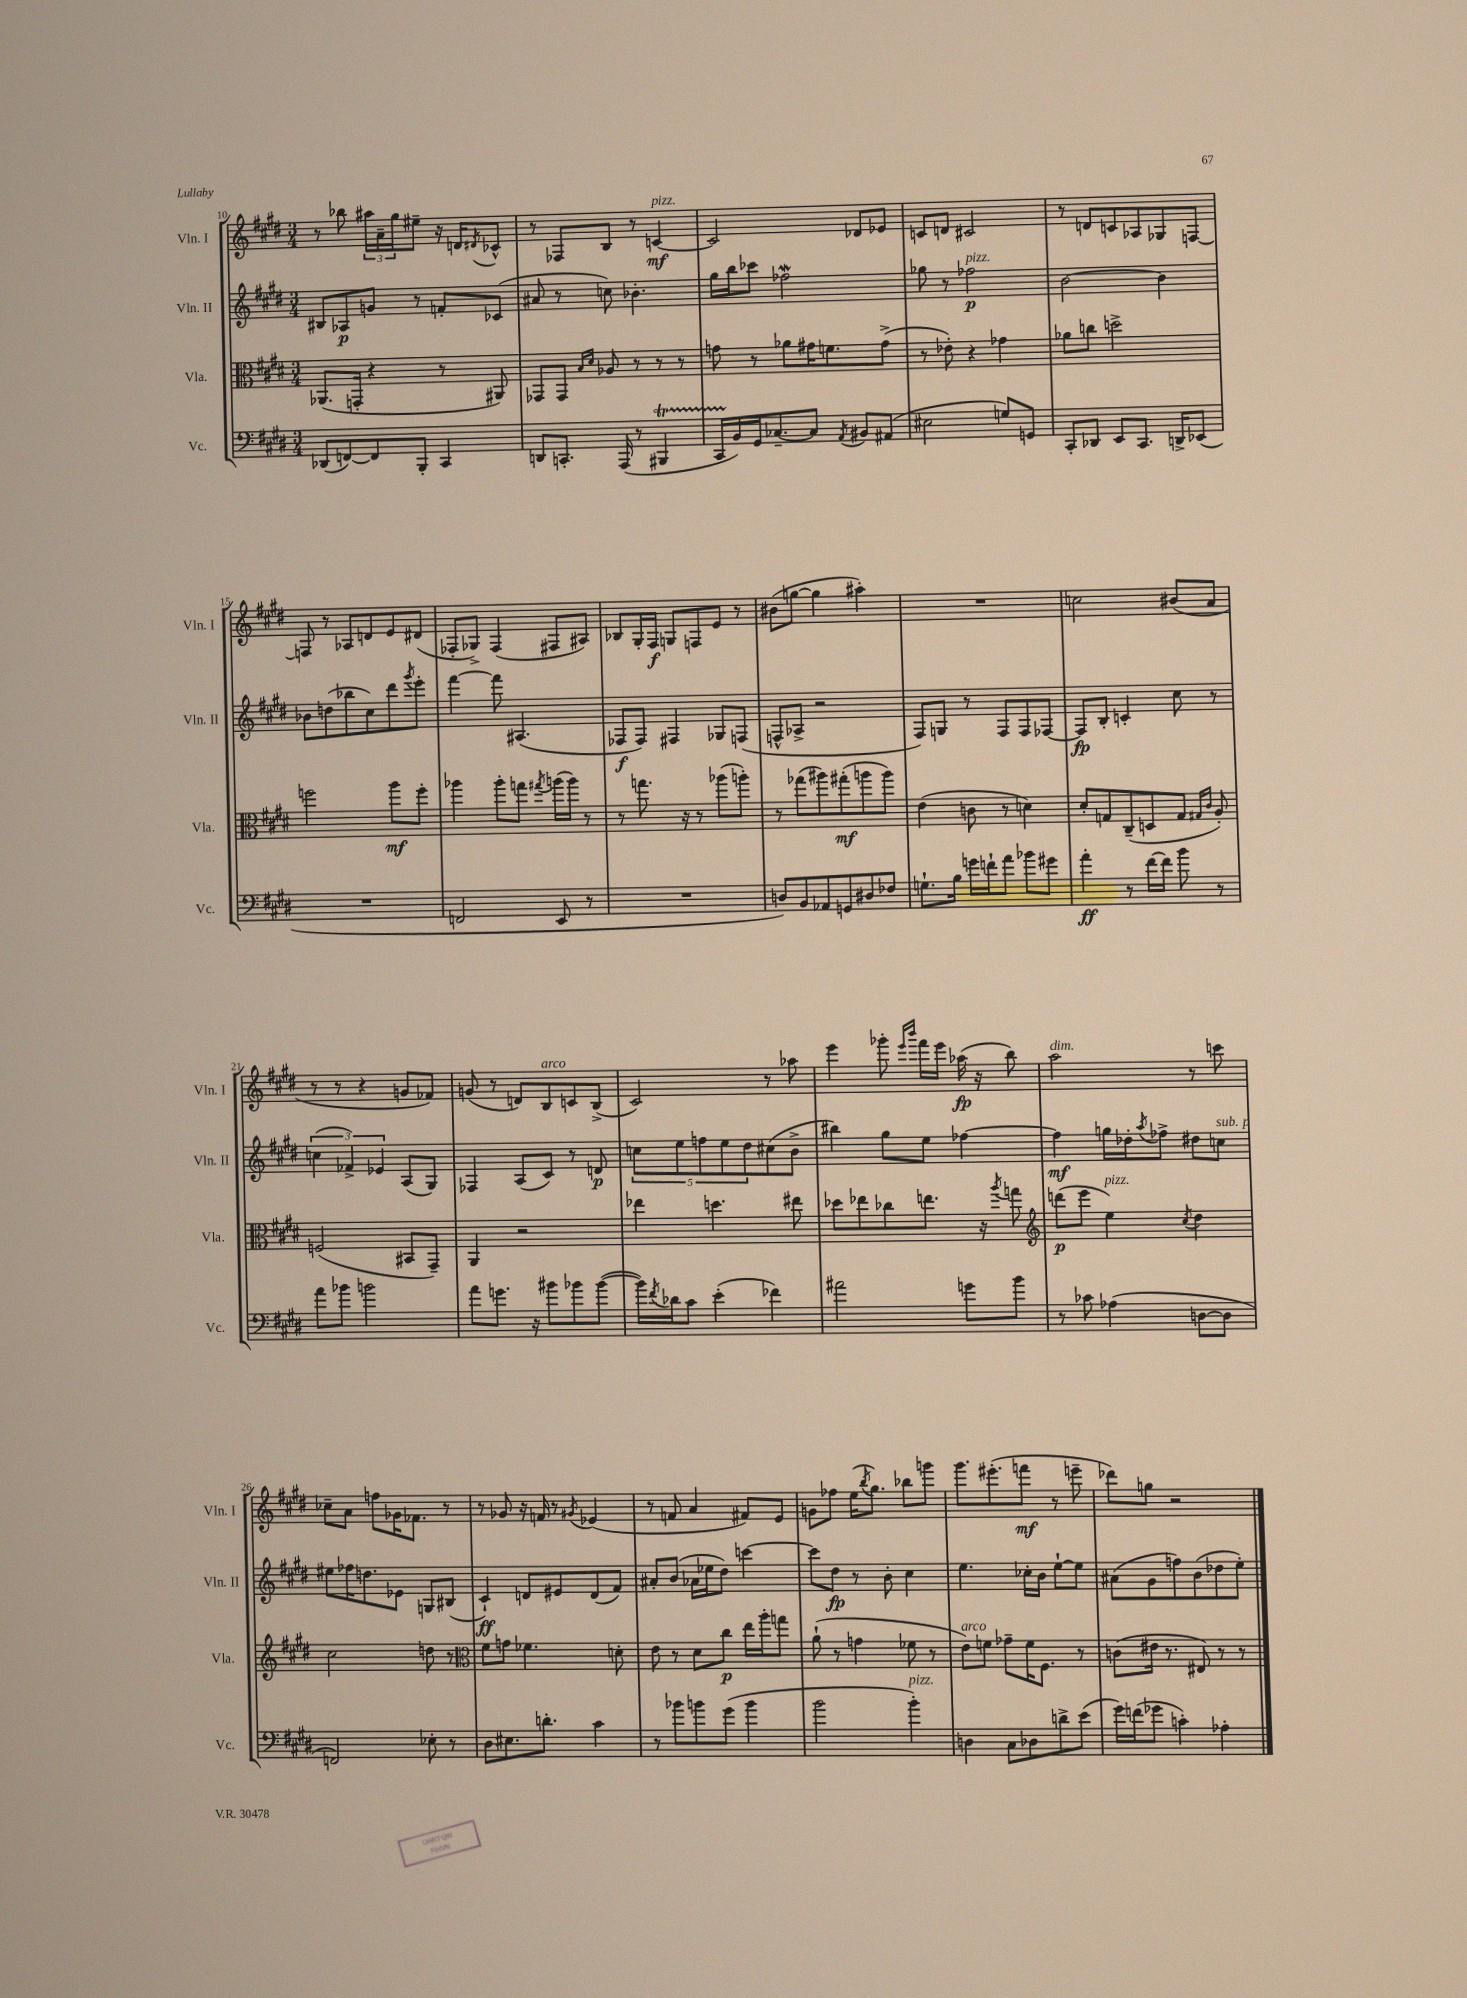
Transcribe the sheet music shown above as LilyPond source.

<<
\new StaffGroup <<
\new Staff = "s0" \with { instrumentName = "Vln. I" shortInstrumentName = "Vln. I" } {
    \clef treble \key e \major \numericTimeSignature \time 3/4
    r8 bes''8 \tuplet 3/2 { ais''16 a'16-- gis''16 } eis''8-- r16 d'16 \acciaccatura { dis'8 } ces'8-^ |
    r8 fes8 b8 r8 c'4~\mf^\markup { \italic "pizz." } |
    c'2 des'8 ees'8 |
    c'8 d'8 cis'2 |
    r8 d'8 c'8 aes8 ges8 f8~ |
    f8 r8 aes8 d'8 e'8 dis'8( |
    fes8-. ges8->) fes4( fis8 ais8) |
    bes8 gis16-. fis16\f g8 f8 e'8 r8 |
    bis'8( g''8~ g''4 ais''4-.) |
    R2. |
    c''2 bis'8( a'8 |
    r8 r8 r4 g'8 fes'8) |
    g'8( r8 d'8) b8^\markup { \italic "arco" } c'8 b8->( |
    cis'2) r8 aes''8 |
    e'''4 ges'''8-. \grace { e'''16 b'''16 } fis'''16 e'''16 aes''16\fp( r16 b''8) |
    a''2^\markup { \italic "dim." } r8 c'''8 |
    ces''8-- a'8 f''8 ges'16 fes'8. r8 |
    r8 ges'8 r16 f'16 r8 \acciaccatura { gis'8 } ees'4( |
    r8 f'8 a'4 fis'8) e'8 |
    g'8 fes''8 e''16( \acciaccatura { b''8 } gis''8.) bes''8 g'''8 |
    gis'''8. eis'''8.-.( f'''8\mf r8 e'''8-- |
    des'''8) g''8 r2 \bar "|." |
}
\new Staff = "s1" \with { instrumentName = "Vln. II" shortInstrumentName = "Vln. II" } {
    \clef treble \key e \major \numericTimeSignature \time 3/4
    bis8 aes8\p g'8 r8 f'8-. ces'8( |
    ais'8 r8 c''8) bes'4.-. |
    gis''16 b''16 ces'''8 fes''2\mordent |
    ges''8 r8 fes''2\p^\markup { \italic "pizz." } |
    b'2~ b'4 |
    bes'8 d''8( bes''8 cis''8) dis'''8 \acciaccatura { gis'''8 } e'''8-. |
    fis'''4~ fis'''8 ais4.( |
    fes8\f fes8) fis4 ges8 f8( |
    f8-^ aes8-> r2 |
    fis8) g8 r8 fis8 fis8 fes8~ |
    fes8\fp b8-. c'4-. cis''8 r8 |
    \tuplet 3/2 { c''4( fes'4->) ees'4 } a8( gis8) |
    fes4 a8( cis'8) r8 d'8\p |
    \tuplet 5/4 { c''8 e''8 f''8 e''8 dis''8 } cis''8( b'8-> |
    bis''4) gis''8 e''8 fes''4~ |
    fes''4\mf g''16 des''16-. \acciaccatura { a''8 } fes''8-> dis''8 c''8^\markup { \italic "sub. p" } |
    eis''8 fes''16 d''8. ees'8 g8 bis8( |
    cis'4-!\ff) d'8 eis'8 d'8( fis'8) |
    ais'8-. b'8( aes'16 ees''16 dis''8) c'''4~ |
    c'''8 dis''8\fp r8 b'8-. cis''4 |
    e''4. ces''16-. b'16 e''8~-! e''8 |
    ais'8( gis'8 f''8) b'8( des''8 e''8-.) \bar "|." |
}
\new Staff = "s2" \with { instrumentName = "Vla." shortInstrumentName = "Vla." } {
    \clef alto \key e \major \numericTimeSignature \time 3/4
    aes,8.( g,16-. r4 r8 ais,8) |
    ges,8 ges,8 \grace { b16 dis'16 } aes8 r8 r8 r8 |
    g'8 r8 aes'8 gis'16 f'8. gis'8->( |
    r8 ees'8-.) r4 ges'4 |
    aes'8 c''8 d''2-> |
    f''2 a''8\mf f''8-. |
    aes''4 aes''8-. g''8 \acciaccatura { gis''8 } a''16( a''16) r8 |
    r8 g''8. r16 r8 aes''8( a''8-.) |
    r8 ges''8( ais''8) gis''8-.\mf( a''8 a''8) |
    e'4( c'8 r8 d'4) |
    dis'8-. g8 cis8--( d8 g8 \grace { gis16 cis'16 } a8-.) |
    f2( bis,8 gis,8--) |
    a,4 r2 |
    ees''4 d''4. eis''8 |
    des''8 ees''8 ces''8 e''8. r16 \acciaccatura { a''8 } g''8 |
    \clef treble d'''8\p( e'''8 e''4^\markup { \italic "pizz." }) \acciaccatura { cis''8 } dis''4 |
    cis''2 d''8 r8 |
    \clef alto fis'8 g'8 fes'4. d'8-. |
    e'8 r8 dis'8 cis''8\p e''16 a''16-. g''8 |
    a'8-!( r8 g'4 fes'8 r8 |
    e'8^\markup { \italic "arco" }) f'8 ges'8-- f'16 fis8. r8 |
    c'8( eis'16 r8. eis8) r8 r8 \bar "|." |
}
\new Staff = "s3" \with { instrumentName = "Vc." shortInstrumentName = "Vc." } {
    \clef bass \key e \major \numericTimeSignature \time 3/4
    des,8( f,8~) f,8 b,,8-. cis,4 |
    d,8 c,8.-. a,,16( r8 bis,,4\startTrillSpan |
    cis,16 b,16\stopTrillSpan) gis,16 ces8.~-- ces8 \acciaccatura { a,8 } bis,8 ais,8( |
    eis2 g8) g,8 |
    cis,8-. des,8 e,8 cis,8. d,16-> ees,8( |
    R2. |
    f,2 e,8 r8 |
    R2. |
    d8) b,8 aes,8 g,8 dis8 fes8 |
    g8.-! b16 g'16 f'16-! a'8 bes'8 gis'8 |
    a'4-.\ff r8 fis'16~ fis'16 b'8 r8 |
    a'8 bes'8 b'2 |
    a'8 g'8. r16 bis'8 bes'8 bes'8~( |
    bes'16) \acciaccatura { fis'8 } des'16 cis'8 e'4-.( fes'4) |
    ais'2 g'8 b'8 |
    r8 ces'8 aes4( d8~ d8 |
    f,2) ees8-. r8 |
    dis8 eis8. d'8.-. cis'4 |
    r8 bes'8 b'8 gis'8( b'4 |
    b'2 b'4-.^\markup { \italic "pizz." }) |
    d4 cis8 des8 d'8-> e'8( |
    gis'16) f'16( ges'8 c'4-.) aes4-. \bar "|." |
}
>>
>>
\layout { \context { \Score currentBarNumber = #10 } }
